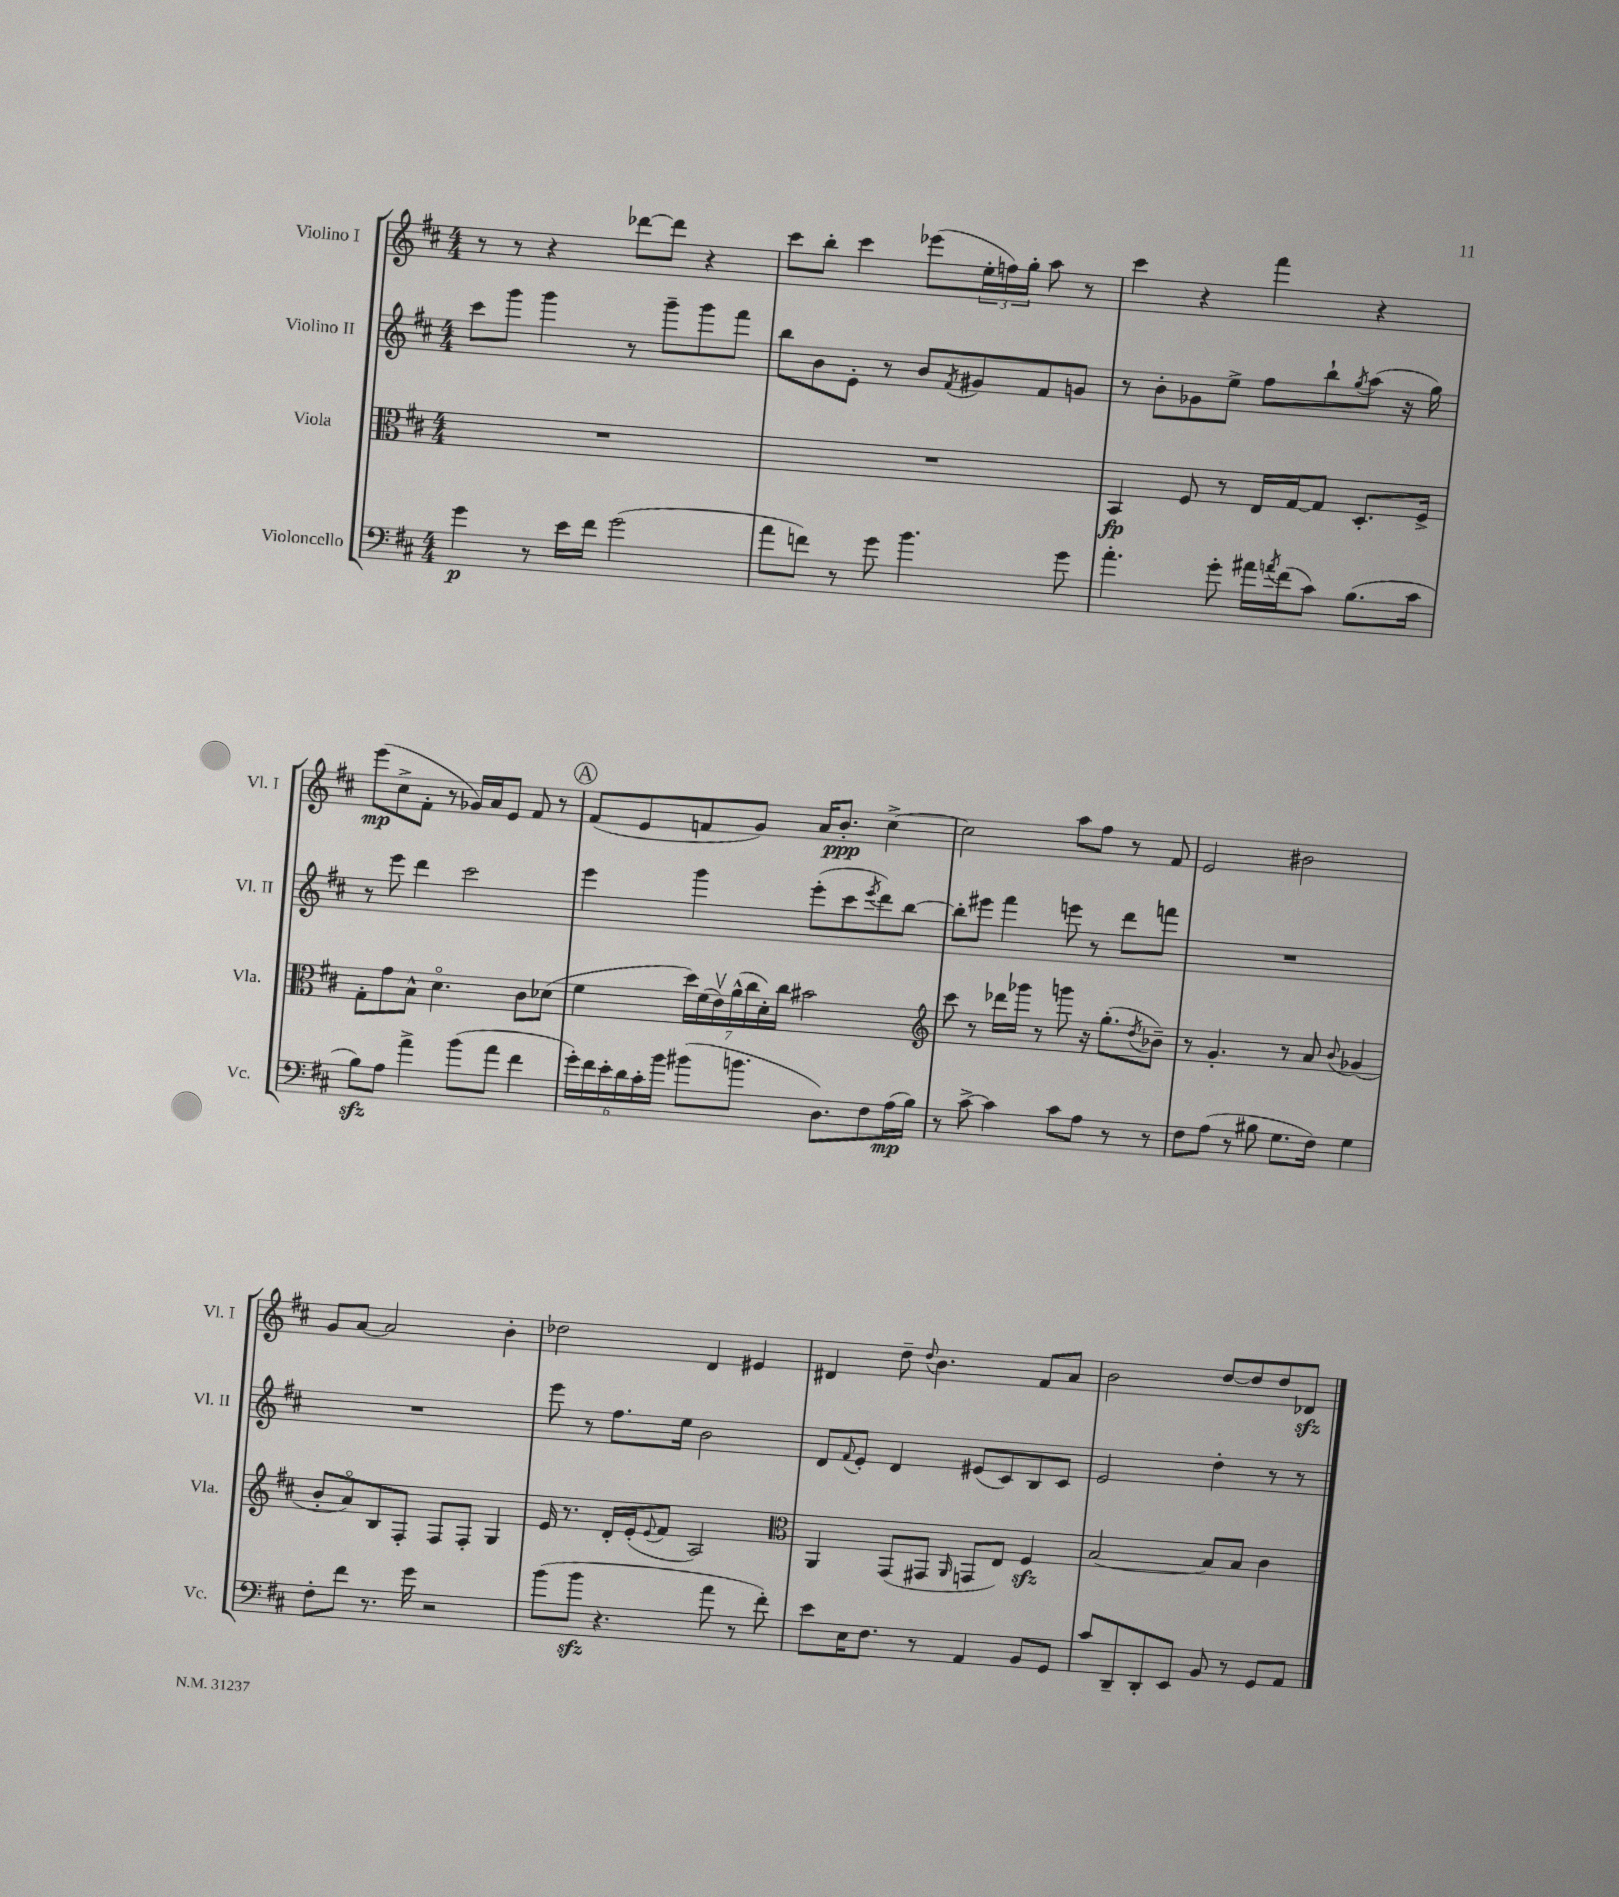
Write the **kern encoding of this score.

**kern	**kern	**kern	**kern
*staff4	*staff3	*staff2	*staff1
*clefF4	*clefC3	*clefG2	*clefG2
*k[f#c#]	*k[f#c#]	*k[f#c#]	*k[f#c#]
*M4/4	*M4/4	*M4/4	*M4/4
4g	1r	8ccc#	8r
.	.	8ggg	8r
8r	.	4ggg	4r
16e	.	.	.
16f#	.	.	.
(2g	.	8r	[8ddd-
.	.	8ggg~	8ddd-]
.	.	8ggg	4r
.	.	8fff#	.
=	=	=	=
8a	1r	8bb	8ccc#
8f)	.	8b	8bb'
8r	.	8e'	4ccc#
8g	.	8r	.
4.b	.	8b	(8eee-
.	.	8qf#	.
.	.	8g#	24ee'
.	.	.	24ff)
.	.	.	24gg'
.	.	8f#	8aa
8g	.	8g	8r
=	=	=	=
4.a'	4BB	8r	4ccc#
.	.	8b'	.
.	8F#	8g-	4r
8g'	8r	8ee^	.
16a#	16E	8ff#	4fff#
8qa	.	.	.
(16f#	[16G	.	.
8c#)	8G]	8bb`	.
.	.	8qgg	.
(8.B	8.D'	(8aa	4r
.	.	16r	.
16c#	16F#^	16gg)	.
=	=	=	=
8B)	8G'	8r	(8eee
8A	8g	8eee	8cc#^
4a^	8B^^	4ddd	8f#'
.	4.do	.	8r
(8b	.	2ccc#	16g-)
.	.	.	16a
8a	.	.	8e
4f#	8c#	.	8f#
.	(8d-	.	8r
=	=	=	=
24g')	4f#	4eee	(8f#
24f#	.	.	.
24e'	.	.	.
24d	.	.	8e
24c#'	.	.	.
24b	.	.	.
(8b#	28dd)	4ggg	8f
.	(28f#	.	.
.	28ev)	.	.
.	(28a^^	.	.
8.b	.	.	8g)
.	28cc#	.	.
.	28d')	.	.
.	28cc#	.	.
.	2b#	(8eee'	16a
8.D)	.	.	8.b'
.	.	8ccc#	.
.	.	8qeee	.
8F#	.	8ddd)	[4cc#^
(16A	.	[8bb	.
16B)	.	.	.
=	=	=	=
*	*clefG2	*	*
8r	8ccc#	8bb']	2cc#]
[8c#^	8r	8eee#	.
4c#]	16ddd-	4fff#	.
.	16ggg-	.	.
.	8r	.	.
8c#	8ggg	8eee	8aa
8A	16r	8r	8ff#
.	(8.gg'	.	.
8r	.	8ddd	8r
.	8qdd	.	.
8r	8b-~)	8fff	8f#
=	=	=	=
8F#	8r	1r	2e
(8A	4.g'	.	.
8r	.	.	.
8B#	.	.	.
8.G	8r	.	2b#
.	8a	.	.
16F#)	.	.	.
.	8qqb	.	.
4G	(4g-	.	.
=	=	=	=
8F#'	8b'	1r	8g
8f#	8ao)	.	[8a
8.r	8B	.	2a]
.	8F#'	.	.
16g	.	.	.
2r	8F#	.	.
.	8F#'	.	.
.	4G	.	4b'
=	=	=	=
(8b	16e	8eee	2dd-
.	8.r	.	.
8b	.	8r	.
4.r	16d'	8.ff#	.
.	(16e'	.	.
.	8qqe	.	.
.	8f#	.	.
.	.	16ee	.
.	2A)	2b	4d
8a	.	.	.
8r	.	.	4e#
8f#')	.	.	.
=	=	=	=
*	*clefC3	*	*
8e	4AA	8d	4d#
.	.	8qqf#	.
16E	.	8e'	.
8.F#	.	.	.
.	(8GG	4d	8dd~
.	.	.	8qqdd
8r	8GG#	.	4.b
.	16qqAA	.	.
4AA	8GG	(8e#	.
.	8E)	8c#)	.
8BB	4F#	8B	8f#
8GG	.	8c#	8a
=	=	=	=
8c#	[2B	2e	2b
8DD~	.	.	.
8DD'	.	.	.
8EE	.	.	.
8BB	8B]	4dd'	[8dd
8r	8B	.	8dd]
8GG	4c#	8r	8dd
8AA	.	8r	8d-
==	==	==	==
*-	*-	*-	*-
